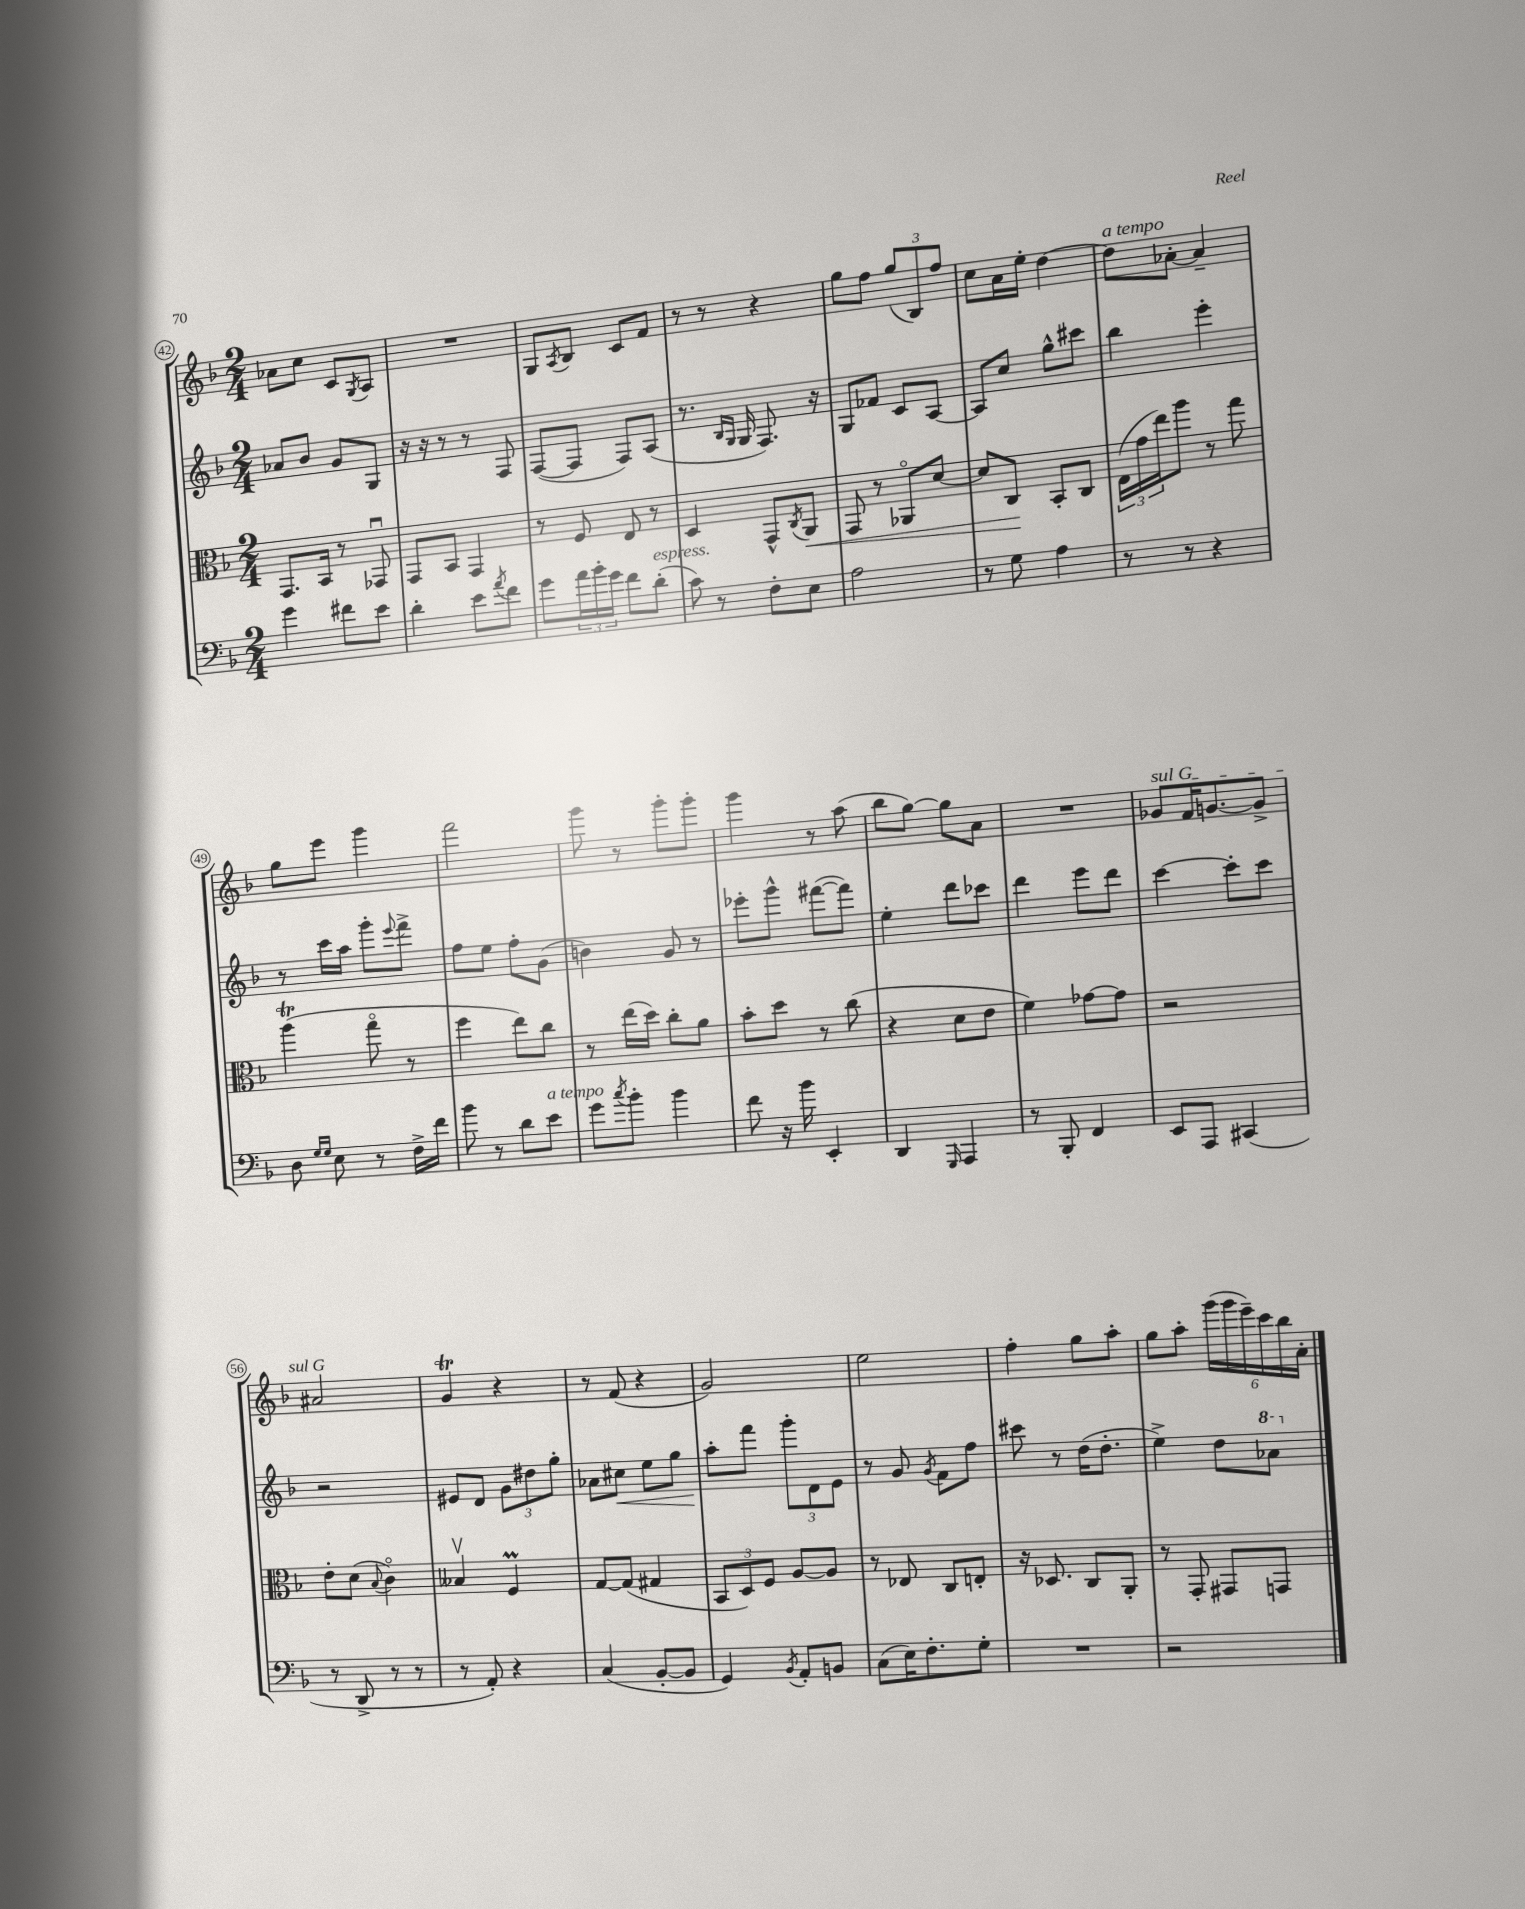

**kern	**kern	**kern	**kern
*staff4	*staff3	*staff2	*staff1
*clefF4	*clefC3	*clefG2	*clefG2
*k[b-]	*k[b-]	*k[b-]	*k[b-]
*M2/4	*M2/4	*M2/4	*M2/4
4g	8.GG	8a-	8a-
.	.	8b-	8cc
.	16BB-	.	.
8f#	8r	8g	8c
.	.	.	8qG
8e	8GG-u	8G	8A
=	=	=	=
4d'	8GG	16r	2r
.	.	16r	.
.	8BB-	8r	.
8e	4GG	8r	.
8qa	.	.	.
8f	.	8F	.
=	=	=	=
8g	8r	([8F	8G
.	.	.	8qA
24a	8F	8F]	8B-
24b-'	.	.	.
24g	.	.	.
8f	8E	8F)	8c
(8d'	8r	(8A	8f
=	=	=	=
8c)	4D	8.r	8r
8r	.	.	8r
.	.	16qqB-	.
.	.	16qqG	.
.	.	16G	.
8F'	8GG^^	8.F)	4r
.	8qC	.	.
8E	8AA	.	.
.	.	16r	.
=	=	=	=
2A	8GG	8G	8gg
.	8r	8f-	8ff
.	8AA-o	8c	(12gg
.	.	.	12B-)
.	[8d	[8A	.
.	.	.	12ff
=	=	=	=
8r	8d]	8A]	8cc
8G	8C	8cc	16a
.	.	.	16ee'
4A	8BB-'	8gg^^	[4dd
.	8C	8ccc#	.
=	=	=	=
8r	(24E	4bb-	8dd]
.	24g	.	.
.	24ee)	.	.
8r	8aa	.	[8a-'
4r	8r	4eee'	4a-~]
.	8gg	.	.
=	=	=	=
8D	(4aa	8r	8gg
16qqG	.	.	.
16qqG	.	.	.
8E	.	16ccc	8eee
.	.	16aa	.
8r	8ggo	8ggg'	4ggg
.	.	8qqeee	.
16F^	8r	8fff^	.
16f	.	.	.
=	=	=	=
8b-	4ff	8ff	2fff
8r	.	8ee	.
8d	8ee)	8ff'	.
8e	8cc	(8g	.
=	=	=	=
8g	8r	4b)	8ggg
8qcc	.	.	.
8b-'	(16ee	.	8r
.	16dd)	.	.
4b-	8cc'	8g	8ggg'
.	8a	8r	8ggg'
=	=	=	=
8f	8b-'	8eee-'	4ggg
16r	8dd	8ggg^^	.
16b-	.	.	.
4EE'	8r	([8fff#	8r
.	(8cc	8fff#])	(8aa
=	=	=	=
4DD	4r	4ee'	8bb-
.	.	.	[8gg)
16qqGGG	.	.	.
4AAA	8d	8ddd	8gg]
.	8e	8ccc-	8a
=	=	=	=
8r	4f)	4ddd	2r
8BBB-'	.	.	.
4FF	[8g-	8eee	.
.	8g-]	8ddd	.
=	=	=	=
8EE	2r	[4ccc	8g-
8AAA	.	.	16f
.	.	.	[8.g
(4CC#	.	8ccc']	.
.	.	8ccc	8g^]
=	=	=	=
8r	8e'	2r	2a#
8DD^	(8d	.	.
.	8qqB-	.	.
8r	4co)	.	.
8r	.	.	.
=	=	=	=
8r	4B--v	8e#	4g
8AA')	.	8d	.
4r	4F	12g	4r
.	.	12dd#	.
.	.	12gg'	.
=	=	=	=
(4C	[8G	8a-	8r
.	(8G]	8cc#	(8f
[8BB-'	4G#	8ee	4r
8BB-]	.	8gg	.
=	=	=	=
4GG)	12BB-	8aa'	2g)
.	12D)	.	.
.	.	8fff	.
.	12F	.	.
8qBB-	.	.	.
8AA'	[8A	12ggg'	.
.	.	12d	.
8BB	8A]	.	.
.	.	12e	.
=	=	=	=
(8C	8r	8r	2ee
16E)	8E-	8g	.
8.F'	.	.	.
.	.	8qg	.
.	8C	8f	.
8G'	8E'	8ff	.
=	=	=	=
2r	16r	8ccc#	4ff'
.	8.D-	.	.
.	.	8r	.
.	8C	(16dd	8gg
.	.	8.dd'	.
.	8AA'	.	8aa'
=	=	=	=
2r	8r	4ee^)	8gg
.	8GG'	.	8aa'
.	8GG#	8dd	(24ggg
.	.	.	24ggg
.	.	.	24eee~)
.	8GG	8aa-	24ccc
.	.	.	24bb-
.	.	.	24a'
==	==	==	==
*-	*-	*-	*-
